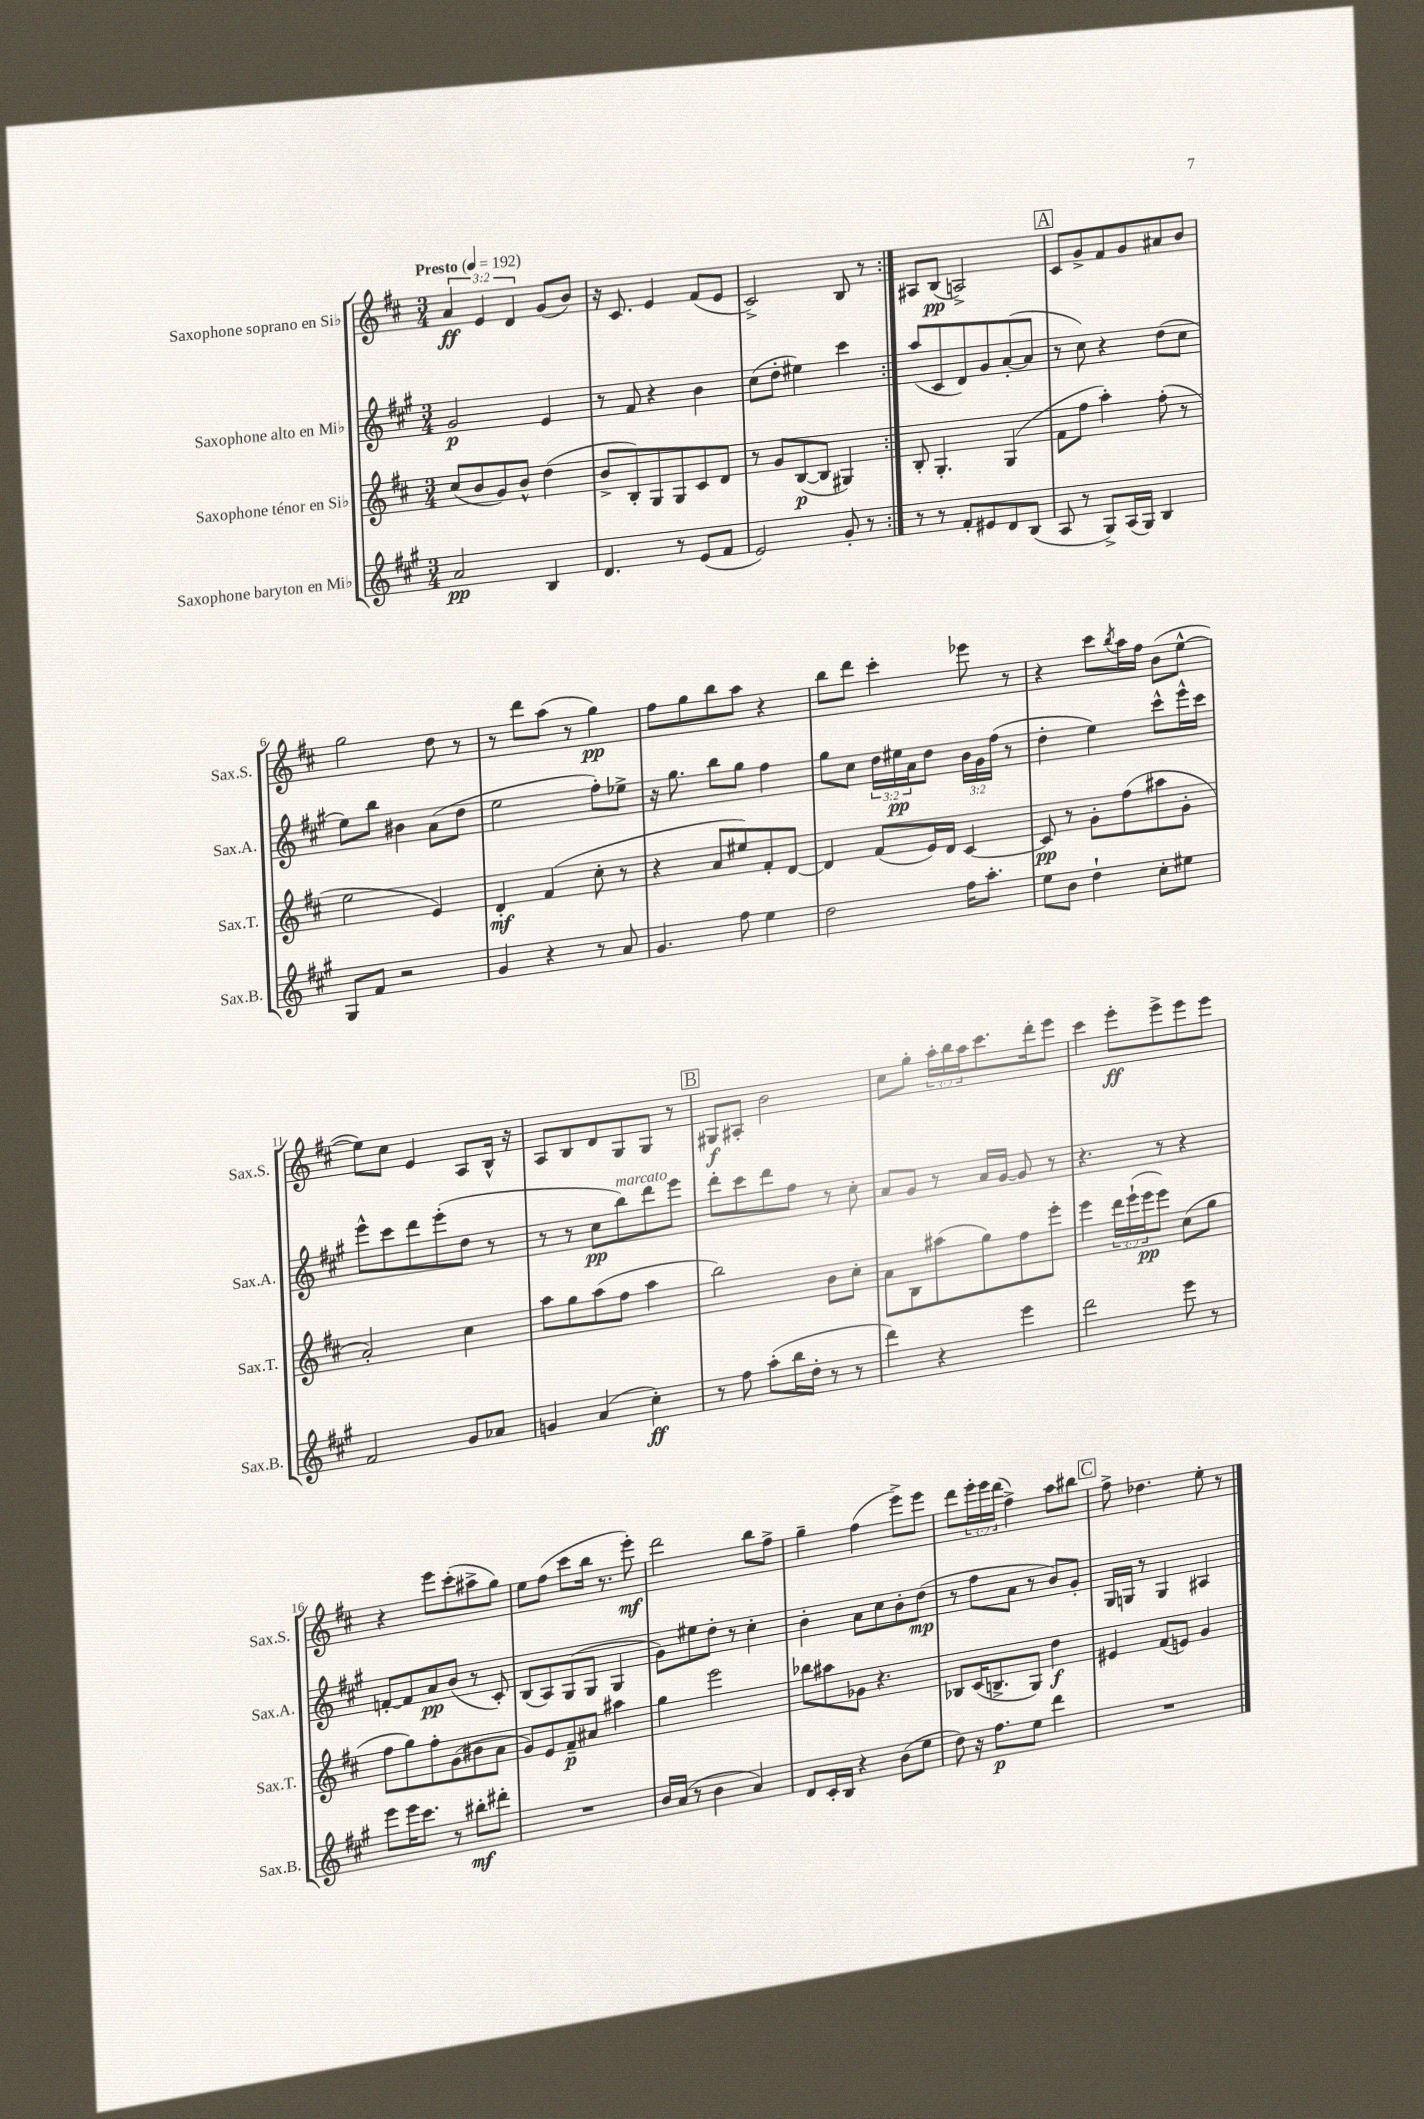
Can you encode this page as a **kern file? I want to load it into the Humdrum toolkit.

**kern	**kern	**kern	**kern
*staff4	*staff3	*staff2	*staff1
*clefG2	*clefG2	*clefG2	*clefG2
*k[f#c#g#]	*k[f#c#]	*k[f#c#g#]	*k[f#c#]
*M3/4	*M3/4	*M3/4	*M3/4
*MM192	*MM192	*MM192	*MM192
2a	(8cc#	2g#	6a
.	8b	.	.
.	.	.	6e
.	8g)	.	.
.	.	.	6d
.	8b^^	.	.
4B	(4dd	4e	(8g
.	.	.	8b)
=	=	=	=
4.d	8b^	8r	16r
.	.	.	8.c#
.	8B')	8f#	.
.	8G	4r	4e
8r	8G	.	.
(8e	8c#	4b	(8f#
8f#	8d	.	8e
=	=	=	=
2e)	8r	(8cc#	2c#^)
.	8g	8dd'	.
.	([8B	4ee#)	.
.	8B]	.	.
8g#'	4G#)	4ccc#	8B
8r	.	.	8r
=:|!	=:|!	=:|!	=:|!
8r	8B'	(8aa	8A#
8r	4.G'	8c#	(8B
8f#'	.	8d)	2A^)
8e#	.	8g#	.
8d	(4G	([8a'	.
(8B	.	8a]	.
=	=	=	=
8A	8f#	8r	8c#
8r	8ff#	8cc#)	8g^
8G#^)	4aa')	4r	8f#
(16A	.	.	8g
16G#)	.	.	.
4B	(8ff#'	(8dd	8a#
.	8r	8cc#	8b
=	=	=	=
8G#	2ee	8ee)	2gg
8f#	.	8bb	.
2r	.	4b#	.
.	4e)	(8a	8dd
.	.	8dd	8r
=	=	=	=
4g#	4d'	2ee	8r
.	.	.	8ddd
4r	(4f#	.	(8aa
.	.	.	8r
8r	8cc#'	8ff#')	4gg)
8a	8r	8ee-^	.
=	=	=	=
4.g#	4r	16r	8ff#
.	.	8.gg#	.
.	.	.	8gg
.	8a	8bb	8bb
8ff#	8ee#)	8gg#	8aa
4ee	8f#'	4ff#	4r
.	[8d	.	.
=	=	=	=
2dd	4d]	8gg#	8bb
.	.	8cc#	8ddd
.	(8f#	24dd	4ccc#'
.	.	24ee#	.
.	.	24a	.
.	16e)	8dd	.
.	16d	.	.
16ff#	[4c#	24b	8eee-
.	.	24g#	.
8.aa'	.	.	.
.	.	(24ff#	.
.	.	8r	8r
=	=	=	=
8ee	8c#]	4dd'	4r
8b	8r	.	.
4dd`	8g'	4ee)	8ccc#
.	.	.	8qbb
.	(8ff#	.	16aa
.	.	.	16ff#
8cc#'	8aa#	8ccc#^^	(8b
8ee#	8g'	16eee^^	[8ee^^
.	.	16ccc#	.
=	=	=	=
2f#	2a')	8eee^^	8ee])
.	.	8ccc#	8cc#
.	.	8ddd	4e
.	.	(8eee'	.
8g#	4cc#	8dd	8A
8a-	.	8r	16B^^
.	.	.	16r
=	=	=	=
4g	8aa	8r	8A
.	8gg	8r	8B
(4a	(8aa	8cc#	8d
.	8ff#	8bb)	8G
4cc#')	4aa	8ddd	8G
.	.	8eee	8r
=	=	=	=
8r	2bb)	8ddd'	8G#
8ff#	.	8ccc#	8A#'
(8aa'	.	8ddd	2b
16bb	.	8ff#	.
16dd'	.	.	.
8r	8b	8r	.
8r	8cc#'	8cc#'	.
=	=	=	=
4ddd)	8a	8a	8cc#
.	8B	8g#	8gg'
4r	(8aa#	8r	24aa'
.	.	.	24bb
.	.	.	24aa
.	8gg)	16a	8.ccc#
.	.	[16g#	.
4eee	8ff#	8g#]	.
.	.	.	16ddd'
.	8eee'	8r	8eee
=	=	=	=
2ddd	4eee	4.r	4ccc#
.	24ddd	.	8eee'
.	(24eee`	.	.
.	24eee	.	.
.	8eee)	8r	8eee^
8eee	(8cc#	4r	8eee
8r	8gg	.	8eee
=	=	=	=
8eee	8ff#	[8f'	4r
16eee	8gg)	8f]	.
8.ccc#	.	.	.
.	8ff#'	8a	8eee
8r	(8g	(8b	(8ccc#'
8bb#'	8b#	8r	8aa#^
8ddd#'	8a	8c#')	8gg)
=	=	=	=
2.r	8g)	(8B	8ee
.	8e	8A)	(8ff#
.	8f#~	(8G#	8ccc#
.	8a#	8G#	16bb
.	.	.	8.r
.	4aa#	4G#	.
.	.	.	8eee')
=	=	=	=
16b	4gg	8g#)	2ddd
(16a	.	.	.
8r	.	8ee#	.
4b	2eee	8dd'	.
.	.	8r	.
4a)	.	4cc#'	8bb
.	.	.	8ff#^
=	=	=	=
8d	8bb-	4b'	4gg~
16c#'	8aa#	.	.
16B	.	.	.
4r	8g-	8a	(4ff#
.	4.r	8cc#	.
(8b	.	8b'	8eee^)
8ee	.	(8dd	8eee
=	=	=	=
8dd)	8B-	8r	8ddd
16r	(16c#	8ff#	24eee'
.	.	.	24eee
8.ff#	8.B^	.	.
.	.	.	(24ddd
.	.	8a	4ff#^)
8ee	8G)	8r	.
4ddd	4dd	8b)	8aa
.	.	8g#'	8bb#
=	=	=	=
2.r	4e#	16G#	8ff#^
.	.	16G	.
.	.	8r	4.dd-
.	(8f#	4G	.
.	8e)	.	.
.	4g	4A#	8ee'
.	.	.	8r
==	==	==	==
*-	*-	*-	*-
